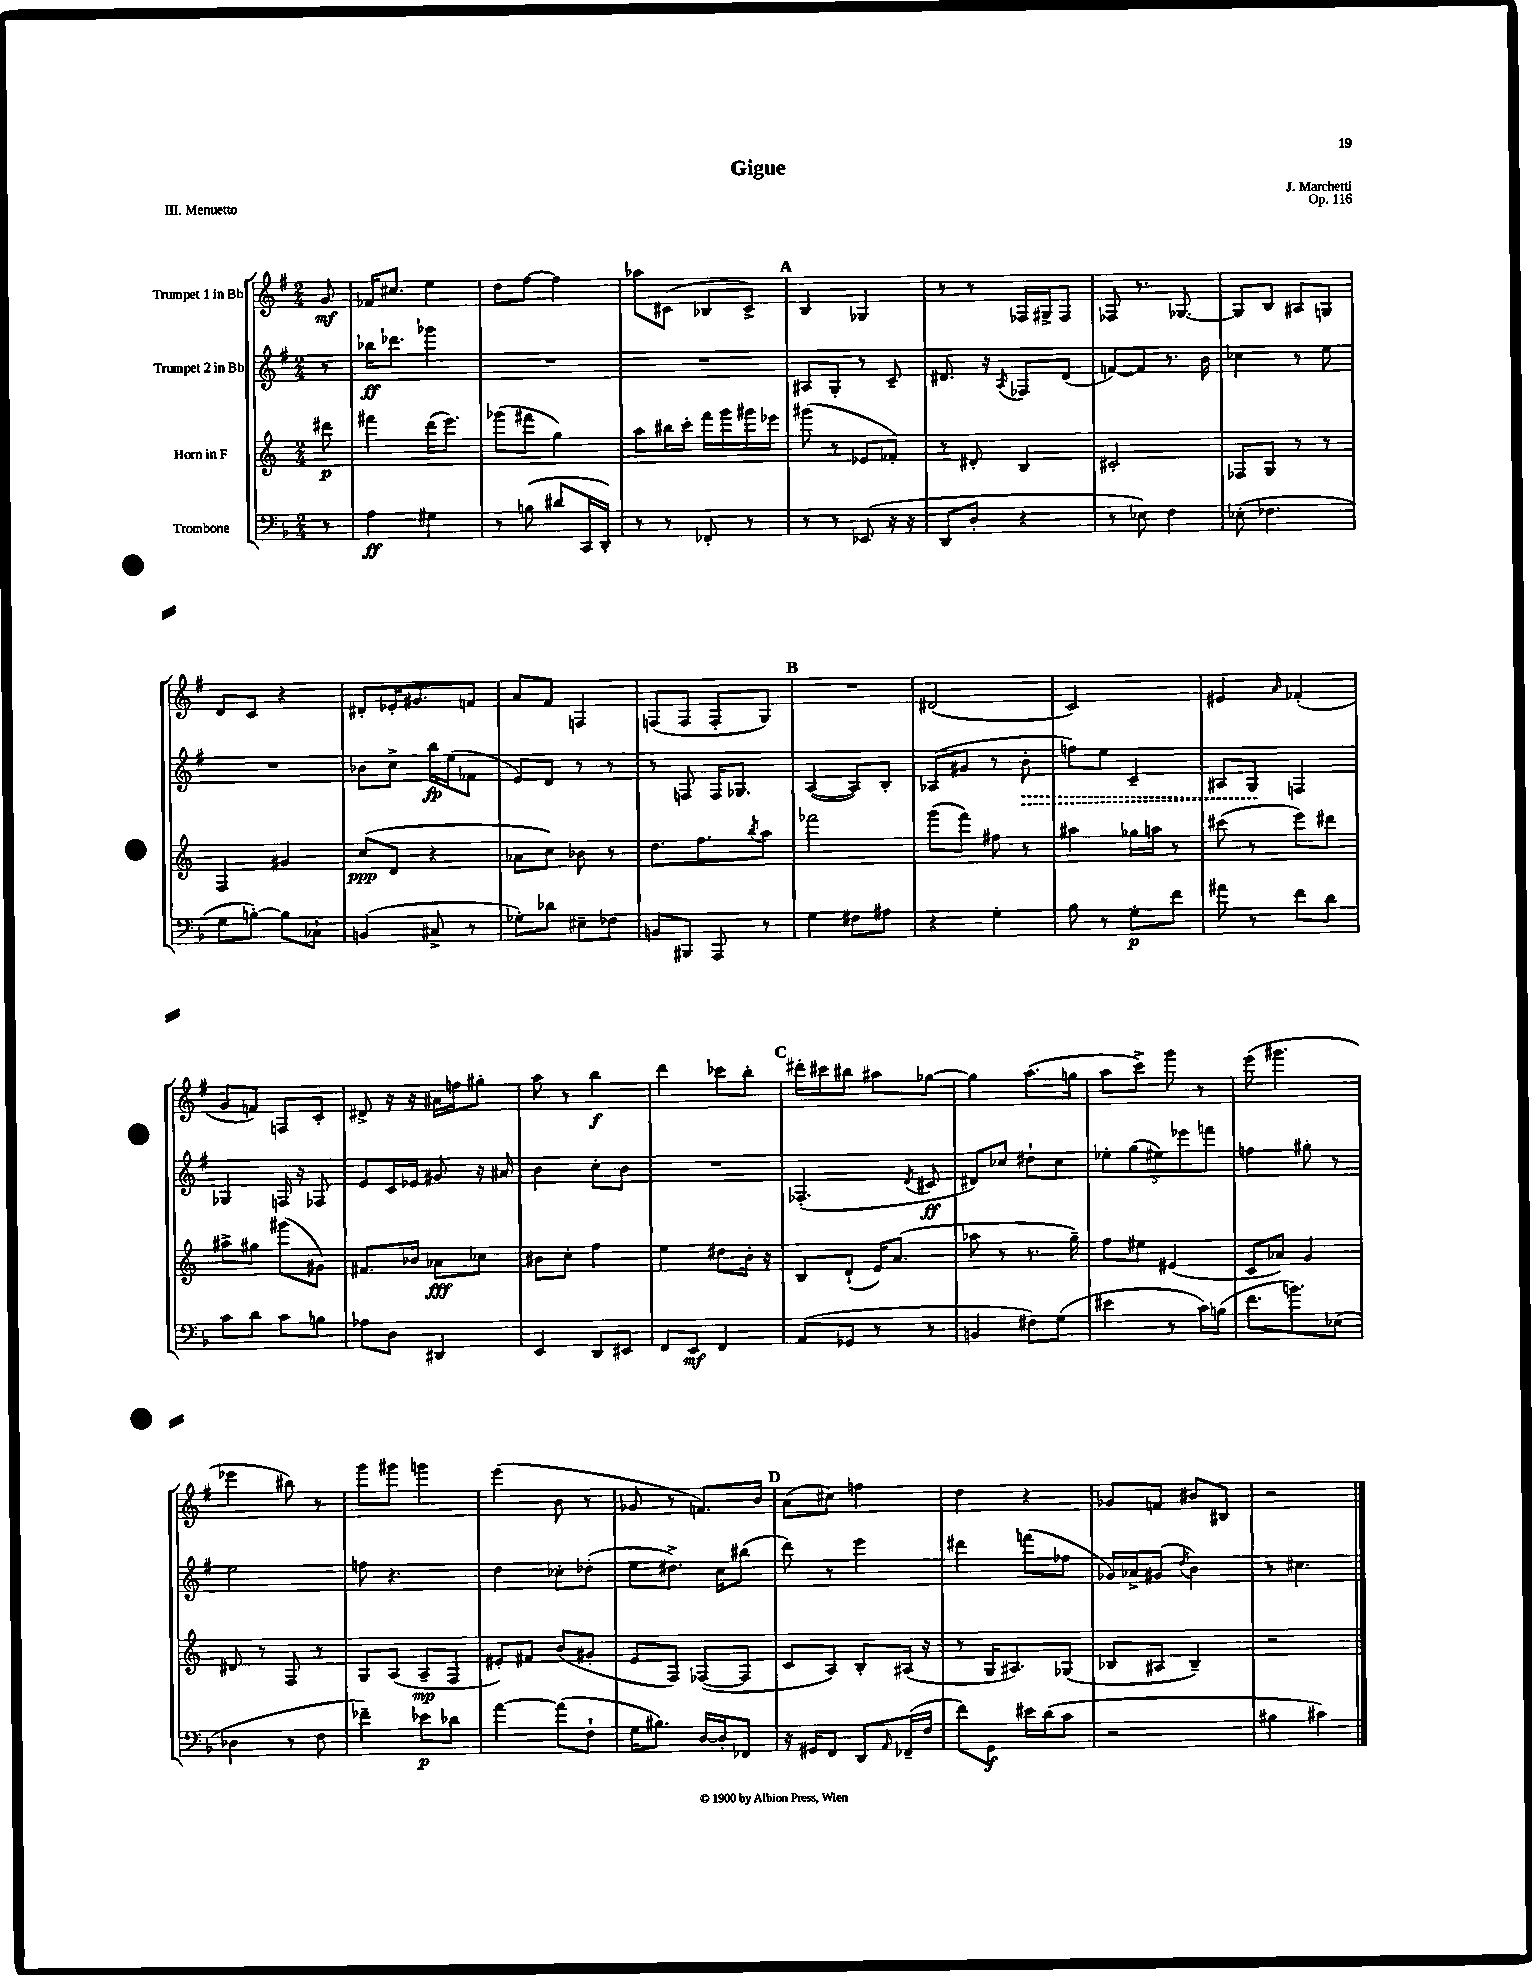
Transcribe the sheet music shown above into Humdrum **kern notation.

**kern	**kern	**kern	**kern
*staff4	*staff3	*staff2	*staff1
*clefF4	*clefG2	*clefG2	*clefG2
*k[b-]	*k[]	*k[f#]	*k[f#]
*M2/4	*M2/4	*M2/4	*M2/4
8r	8ddd#	8r	8g
=	=	=	=
4A	4fff#	16bb-	16f-
.	.	8.ddd-	8.cc#
4G#	(16ddd	4ggg-	4ee
.	8.eee)	.	.
=	=	=	=
8r	(8ggg-	2r	8dd
(8B	8fff#	.	[8ff#
8d#	4gg)	.	4ff#]
16CC	.	.	.
16DD')	.	.	.
=	=	=	=
8r	8aa	2r	8aa-
8r	16bb#	.	(8c#
.	16ccc'	.	.
8FF-'	16fff	.	8B-
.	16ggg	.	.
8r	16ggg#	.	8c#^)
.	16eee-	.	.
=	=	=	=
8r	(8ggg#	8A#	4B
8r	8r	8G'	.
(8EE-	8e-	8r	4G-
16r	8f-')	8c~	.
16r	.	.	.
=	=	=	=
8DD	8r	8.d#	8r
8D'	8d#'	.	8r
.	.	16r	.
.	.	8qA	.
4r	4B	8F-	16F-
.	.	.	16G#^
.	.	(8d#	8F-
=	=	=	=
8r	2c#'	[8f)	8F-
8E-)	.	8f]	8.r
4F	.	8.r	.
.	.	.	[8.G-
.	.	16b	.
=	=	=	=
(8E-'	8F-	4cc-	8G-]
4.F-	8G	.	8B
.	8r	8r	8A#
.	8r	8ee	8G
=	=	=	=
8G	4F	2r	8d
[8B')	.	.	8c
8B]	4g#	.	4r
8C-`	.	.	.
=	=	=	=
(4BB	(8cc	8b-	8d#'
.	8d	8cc^	16e-'
.	.	.	8.g#
8C#^	4r	16bb	.
.	.	(16ee	.
8r	.	8f-	8f
=	=	=	=
8G-')	8a-	8e)	8a
8d-	8cc)	8d	8f#
8E#~	8b-	8r	4F
8F-	8r	8r	.
=	=	=	=
8BB	8.dd	8r	(8F
8BBB#	.	8F	8F
.	8.ff	.	.
8AAA	.	16F	8F'
.	.	8.G-	.
.	8qbb	.	.
8r	8aa	.	8G)
=	=	=	=
4G	2fff-	([4A	2r
8F#	.	8A])	.
8A#	.	8B'	.
=	=	=	=
4r	(8ggg	(8A-	(2d#
.	8fff)	8g#	.
4G'	8ff#	8r	.
.	8r	8b'	.
=	=	=	=
8B-	4aa#	8ff)	2c)
8r	.	8ee	.
8G'	16gg-	4c~	.
.	16aa	.	.
8f	8r	.	.
=	=	=	=
8a#	(8ccc#	8A#	4e#
8r	8r	8G	.
.	.	.	16qqa
8f	8eee)	4F	(4f-'
8d	8ddd#	.	.
=	=	=	=
8c	8aa#^	4G-	8g
8d	8gg#	.	8f)
8c	(8ggg#	16F	8F
.	.	16r	.
8B	8g#)	8F-	8c'
=	=	=	=
8A-	8.f#	8e	8d#^
8D	.	16c	16r
.	16b-	16e-	16r
4DD#	8a-	8g#	16a#
.	.	.	16ff
.	8cc-	16r	8gg#'
.	.	16a#	.
=	=	=	=
4EE	8b#	4b	8aa
.	8cc'	.	8r
8DD	4ff	8cc'	4bb
8EE#	.	8b	.
=	=	=	=
8FF	4ee	2r	4ddd
8EE	.	.	.
4FF	8dd#	.	8ccc-
.	16b'	.	8bb'
.	16r	.	.
=	=	=	=
(8AA	8B	(4.F-'	16ddd#'
.	.	.	16ccc#
8GG-	(8d`	.	8bb#
8r	16e)	.	8aa#
.	(8.a	.	.
.	.	8qd	.
8r	.	8c#	[8gg-
=	=	=	=
4BB	8aa-	8d#)	4gg-]
.	8r	8cc-	.
8F#)	8.r	8dd#`	(8.aa
(8G	.	8cc-	.
.	16gg~)	.	16gg
=	=	=	=
4e#	8ff	10ee-'	8aa
.	.	(10gg	.
.	8ee#	.	8ccc^)
.	.	10ee#)	.
8r	(4e#	.	8ggg
.	.	10eee-	.
16c)	.	.	8r
.	.	10fff	.
(16B	.	.	.
=	=	=	=
8.f	8c	4ff	(8eee
.	8a-)	.	4.ggg#
8.b)	.	.	.
.	4g	8gg#'	.
(8E-	.	8r	.
=	=	=	=
4D-	8d#	2ee	4eee-
.	8r	.	.
8r	8F	.	8bb#)
8F	8r	.	8r
=	=	=	=
4f-~)	8G	8ff	8ggg
.	(8A	4.r	8ggg#
8e-	8A~	.	4ggg
8d-	8F	.	.
=	=	=	=
[4a	8e#')	4dd	(4eee
.	8f#	.	.
(8a]	(8b	8cc-'	8b
8F`	8g#'	(8dd-'	8r
=	=	=	=
16G	8e	8ee	8g-
8.B#)	.	.	.
.	8F)	8.dd#^)	8r
[16D	([8F-	.	8.f)
16D']	.	16cc	.
8FF-	8F-]	(8bb#	.
.	.	.	16b
=	=	=	=
16r	8c	8ddd)	(8a
16GG#	.	.	.
8FF	8A)	8r	8cc#)
8DD	8B'	4eee	4ff
16qqAA	.	.	.
(16FF-~	(16A#	.	.
16F	16r	.	.
=	=	=	=
8f)	8r	4ddd#	4dd
8GG	16G	.	.
.	8.A#)	.	.
16e#	.	(8fff	4r
(16d	.	.	.
8c	(8G-	8ff-	.
=	=	=	=
2r	8B-	16g-)	8g-
.	.	16a-^	.
.	8A#	(8g#	8f
.	.	8qdd	.
.	4B-~)	4b)	8b#
.	.	.	8B#
=	=	=	=
4B#	2r	8r	2r
.	.	4.cc#	.
4c#)	.	.	.
==	==	==	==
*-	*-	*-	*-
